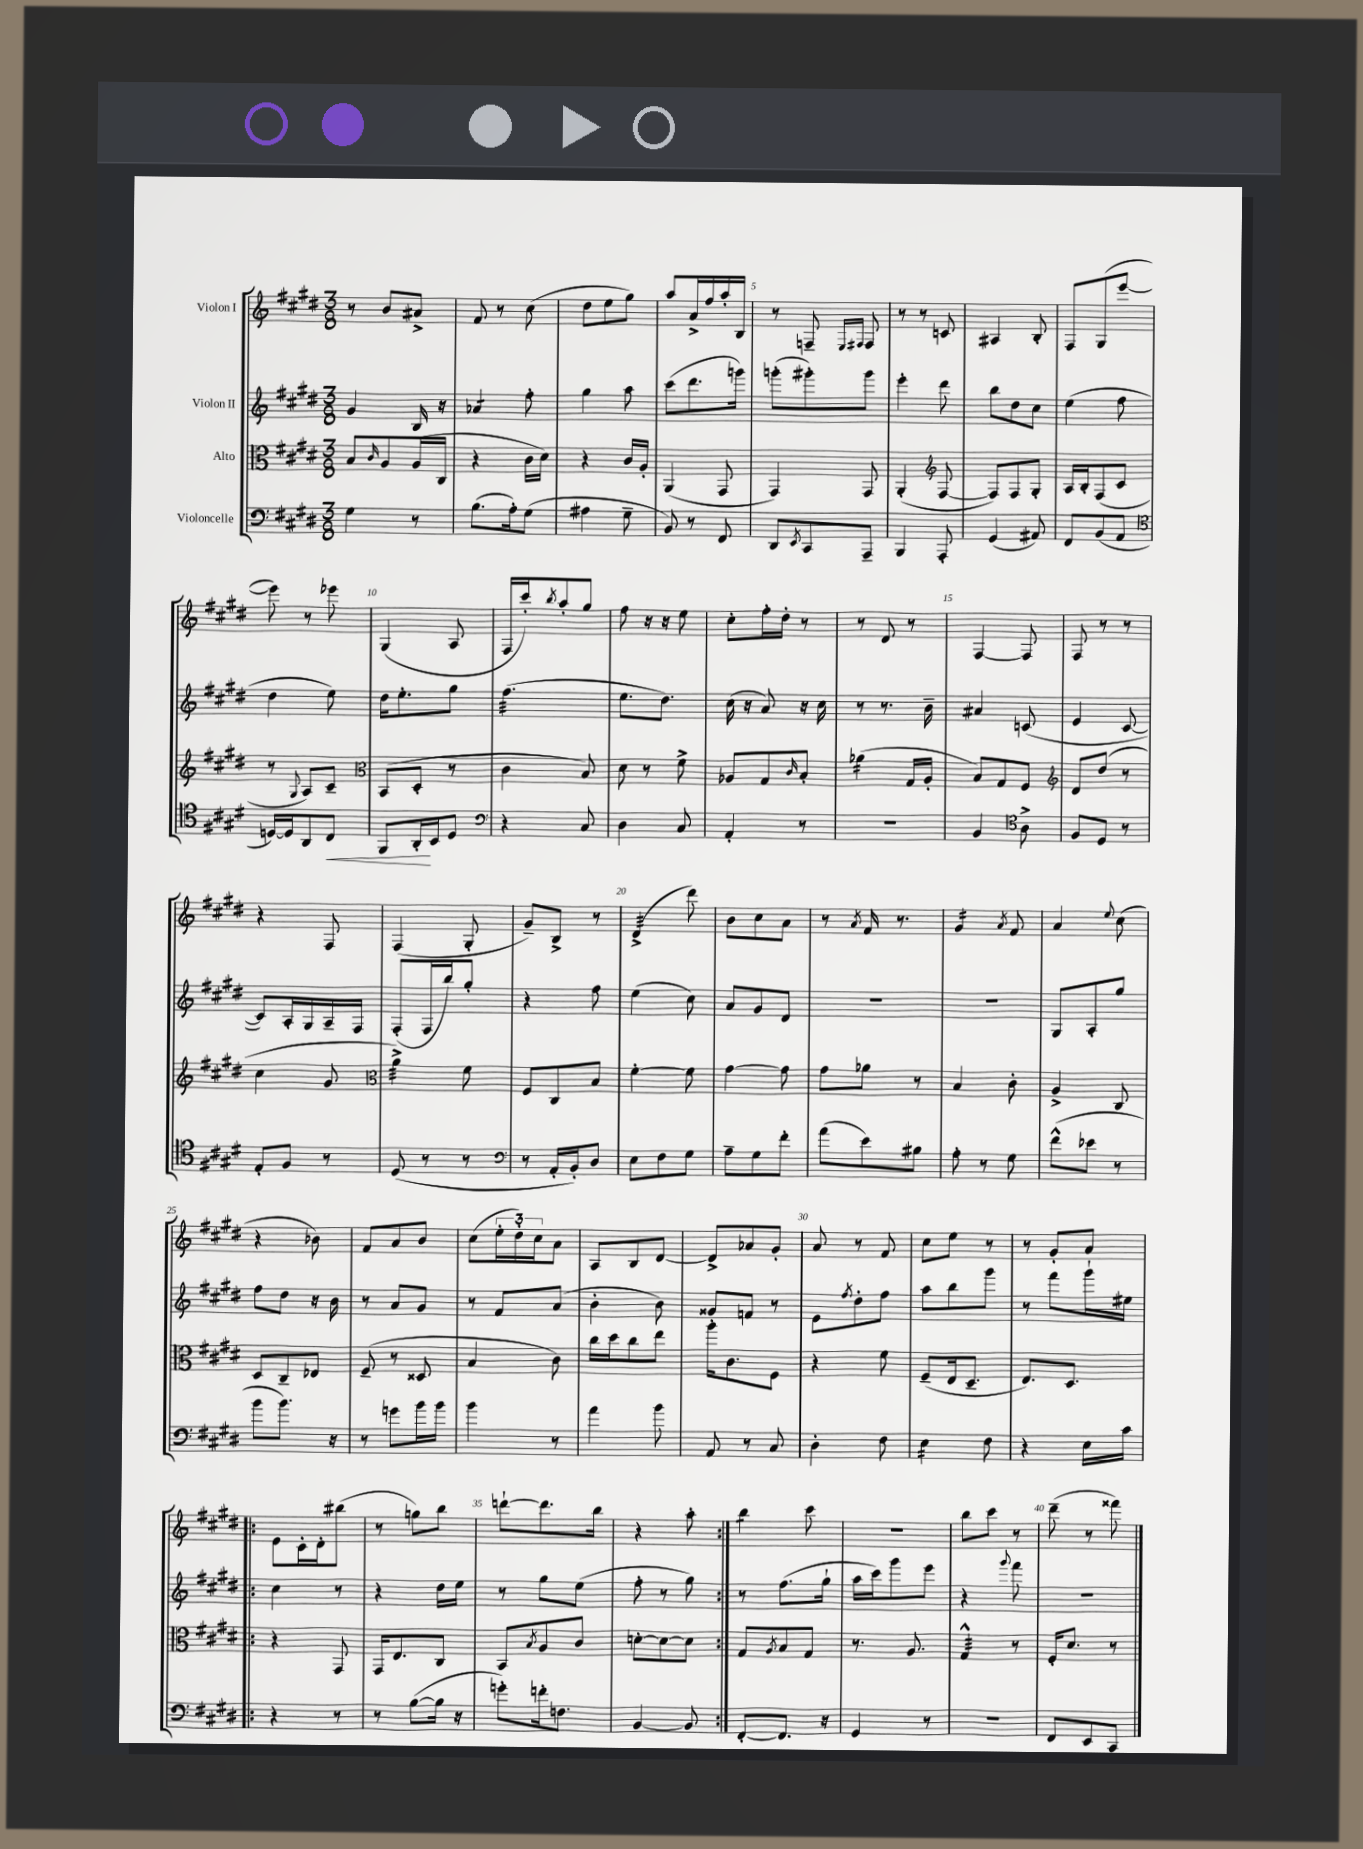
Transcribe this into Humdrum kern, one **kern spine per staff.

**kern	**kern	**kern	**kern
*staff4	*staff3	*staff2	*staff1
*clefF4	*clefC3	*clefG2	*clefG2
*k[f#c#g#d#]	*k[f#c#g#d#]	*k[f#c#g#d#]	*k[f#c#g#d#]
*M3/8	*M3/8	*M3/8	*M3/8
4G#\	8B/L	4g#/	8r
.	16qqc#/	.	.
.	8A/	.	8b/L
8r	(16A/L	16B/	8a#^/J
.	16C#/JJ	16r	.
=	=	=	=
(8.B\L	4r	4a-/	8f#/
.	.	.	8r
16A'\k)	.	.	.
(8G#\J	16c#\LL	8ff#'\	(8cc#\
.	16d#\JJ)	.	.
=	=	=	=
4A#\	4r	4gg#\	8dd#\L
.	.	.	8ee\
8G#~\	16c#/LL	8aa\	8gg#\J)
.	16A'/JJ	.	.
=	=	=	=
8BB/)	(4AA/	(8ccc#\L	8aa/L
8r	.	8.ddd#\	16a^/L
.	.	.	16ff#/
8FF#/	8GG#/	.	16aa'/
.	.	16ggg\Jk)	16B/JJ
=	=	=	=
8DD#/L	4GG#/)	(8ggg'\L	8r
8qEE/	.	.	.
8CC#/	.	8ggg#'\)	8F~/
.	.	.	16qqE/LL
.	.	.	16qqF#/JJ
8AAA~/J	8GG#/	8ggg#\J	8F#/
=	=	=	=
4BBB/	(4AA'/	4eee'\	8r
.	.	.	8r
*	*clefG2	*	*
8AAA'/	[8F#/	8ddd#\	8c/
=	=	=	=
(4GG#/	8F#/]L)	8bb\L	4A#/
.	8F#/	8dd#\	.
8AA#/)	8G#'/J	8cc#\J	8B'/
=	=	=	=
8FF#/L	16A/LL	(4ee\	8F#/L
.	16B'/J	.	.
(8BB/	(8F#/	.	(8G#/
8AA/J	8c#/J	8ff#\	[8eee/J
=	=	=	=
*clefC4	*	*	*
[16D/LL)	8r	4dd#\	8eee\])
16D/]J	.	.	.
.	8qqG#/	.	.
8AA/	8A/L)	.	8r
8C#/J	8c#~/J	8ee\)	8eee-\
=	=	=	=
*	*clefC3	*	*
8FF#/L	(8BB/L	16dd#\LK	(4G#/
.	.	8.ee'\	.
16AA'/L	8D#'/J	.	.
16BB/J	.	.	.
8D#/J	8r	8gg#\J	8A/
=	=	=	=
*clefF4	*	*	*
4r	4c#\	(4.ff#\	16F#/LL
.	.	.	16ccc#'/J)
.	.	.	8qbb/
.	.	.	8aa'/
8C#/	8B/)	.	8gg#/J
=	=	=	=
4D#\	8d#\	8.ee\L	8ff#\
.	8r	.	16r
.	.	8.dd#\J)	16r
8C#/	8f#^\	.	8ee\
=	=	=	=
4AA'/	8A-/L	(16cc#\	8cc#'\L
.	.	16r	.
.	8G#/	8a/)	16ff#'\L
.	.	.	16dd#'\JJ
.	16qqc#/	.	.
8r	8B'/J	16r	8r
.	.	16cc#\	.
=	=	=	=
4.r	(4a-\	8r	8r
.	.	8.r	8d#/
.	16G#/LL	.	8r
.	16A'/JJ	16b~\	.
=	=	=	=
4BB/	8B/L)	4a#/	[4F#/
.	8G#/	.	.
*clefC4	*	*	*
8A^\	8F#/J	(8c/	8F#/]
=	=	=	=
*	*clefG2	*	*
8F#/L	8d#/L	4e/	8F#/
8D#/J	(8dd#/J	.	8r
8r	8r	[8c#/	8r
=	=	=	=
8E'/L	4cc#\	8c#/]L)	4r
8F#/J	.	16A'/L	.
.	.	16G#/	.
8r	8g#/	16A~/	8F#/
.	.	16F#/JJ	.
=	=	=	=
*	*clefC3	*	*
(8D#/	4a^\)	(8F#'/L	(4F#/
8r	.	16F#/L	.
.	.	16bb/J)	.
8r	8f#\	8gg#'/J	8G#'/
=	=	=	=
*clefF4	*	*	*
8r	8F#/L	4r	8g#~/L)
16AA'/LL	8C#/	.	8B^/J
16BB'/J)	.	.	.
8D#/J	8B/J	8ff#\	8r
=	=	=	=
8E\L	[4f#'\	(4ee\	(4d#^/
8F#\	.	.	.
8G#\J	8f#\]	8cc#\)	8ddd#\)
=	=	=	=
8A~\L	[4g#\	8a/L	8b\L
8G#\	.	8g#/	8cc#\
8f#'\J	8g#\]	8d#/J	8a\J
=	=	=	=
(8a\L	8g#\L	4.r	8r
.	.	.	8qa/
8e\)	8a-\J	.	16f#/
.	.	.	8.r
8B#\J	8r	.	.
=	=	=	=
8A'\	4B/	4.r	4g#/
8r	.	.	.
.	.	.	8qa/
8G#\	8c#'\	.	8f#/
=	=	=	=
(8f#^^\L	4A^/	8G#/L	4a/
8e-\J	.	8A'/	.
.	.	.	8qqee/
8r	8C#/	8gg#/J	(8cc#\
=	=	=	=
8b\L	8D#/L	8ff#\L	4r
8.b\J)	8C#~/	8dd#\J	.
.	8E-/J	16r	8b-\)
16r	.	16b\	.
=	=	=	=
8r	(8F#~/	8r	8f#/L
8g\L	8r	8a/L	8a/
16b\L	8D##/	8g#/J	8b/J
16b\JJ	.	.	.
=	=	=	=
4b\	4B/	8r	(8cc#\L
.	.	8f#/L	24ee'\L
.	.	.	24dd#'\)
.	.	.	24cc#\J
8r	8c#\)	(8a/J	8a\J
=	=	=	=
4a\	16cc#\LL	4b'\	8A/L
.	16dd#\J	.	.
.	8cc#\	.	8B/
8b\	8ee\J	8b\)	[8d#/J
=	=	=	=
8AA/	16aa'\LK	8g##/L	8d#^/]L
.	8.c#\	.	.
8r	.	8f/J	8a-/
8C#/	8F#\J	8r	8g#'/J
=	=	=	=
4D#'\	4r	8e\L	8a/
.	.	8qff#/	.
.	.	8dd#'\	8r
8F#\	8f#\	8ff#\J	8f#/
=	=	=	=
4E\	(8F#~/L	8aa\L	8cc#\L
.	16E/k	8bb\	8ee\J
.	8.D#~/J	.	.
8F#\	.	8ggg#\J	8r
=	=	=	=
4r	8.E/L)	8r	8r
.	.	8fff#\L	8g#'/L
.	8.D#/J	.	.
16E\LL	.	16ggg#`\L	8a/J
16c#\JJ	.	16ee#\JJ	.
=!|:	=!|:	=!|:	=!|:
4r	4r	4cc#\	8e\L
.	.	.	16c#'\L
.	.	.	16d#'\J
8r	8GG#/	8r	(8bb#\J
=	=	=	=
8r	16GG#/LK	4r	8r
.	8.E/	.	.
([8B\L	.	.	8gg\L)
16B\]Jk	8C#/J	16dd#\LL	8bb\J
16r	.	16ee\JJ	.
=	=	=	=
8g'\L)	8BB/L	8r	[8ddd`\L
.	8qB/	.	.
16f'\k	8A/	8gg#\L	8.ddd\]
8.F\J	.	.	.
.	8c#/J	(8ee\J	.
.	.	.	16bb\Jk
=	=	=	=
[4BB/	[8d'\L	8ff#'\	4r
.	8d\_	8r	.
8BB/]	8d\]J	8gg#\)	8aa'\
=:|!	=:|!	=:|!	=:|!
[8FF#'/L	8G#/L	8r	4bb\
.	8qA/	.	.
8.FF#/]J	8B/	(8.ff#\L	.
.	8G#/J	.	8ccc#\
16r	.	16gg#`\Jk	.
=	=	=	=
4GG#/	8.r	16aa\LL	4.r
.	.	16ccc#\J)	.
.	.	8ggg#\	.
.	8.A/	.	.
8r	.	8eee\J	.
=	=	=	=
4.r	4G#^^/	4r	8bb\L
.	.	.	8ccc#\J
.	.	8qqggg#/	.
.	8r	8fff#\	8r
=	=	=	=
8FF#/L	16F#'/LK	4.r	(8ddd#~\
.	8.d#/J	.	.
8EE/	.	.	8r
8CC#`/J	8r	.	8fff##\)
==	==	==	==
*-	*-	*-	*-
